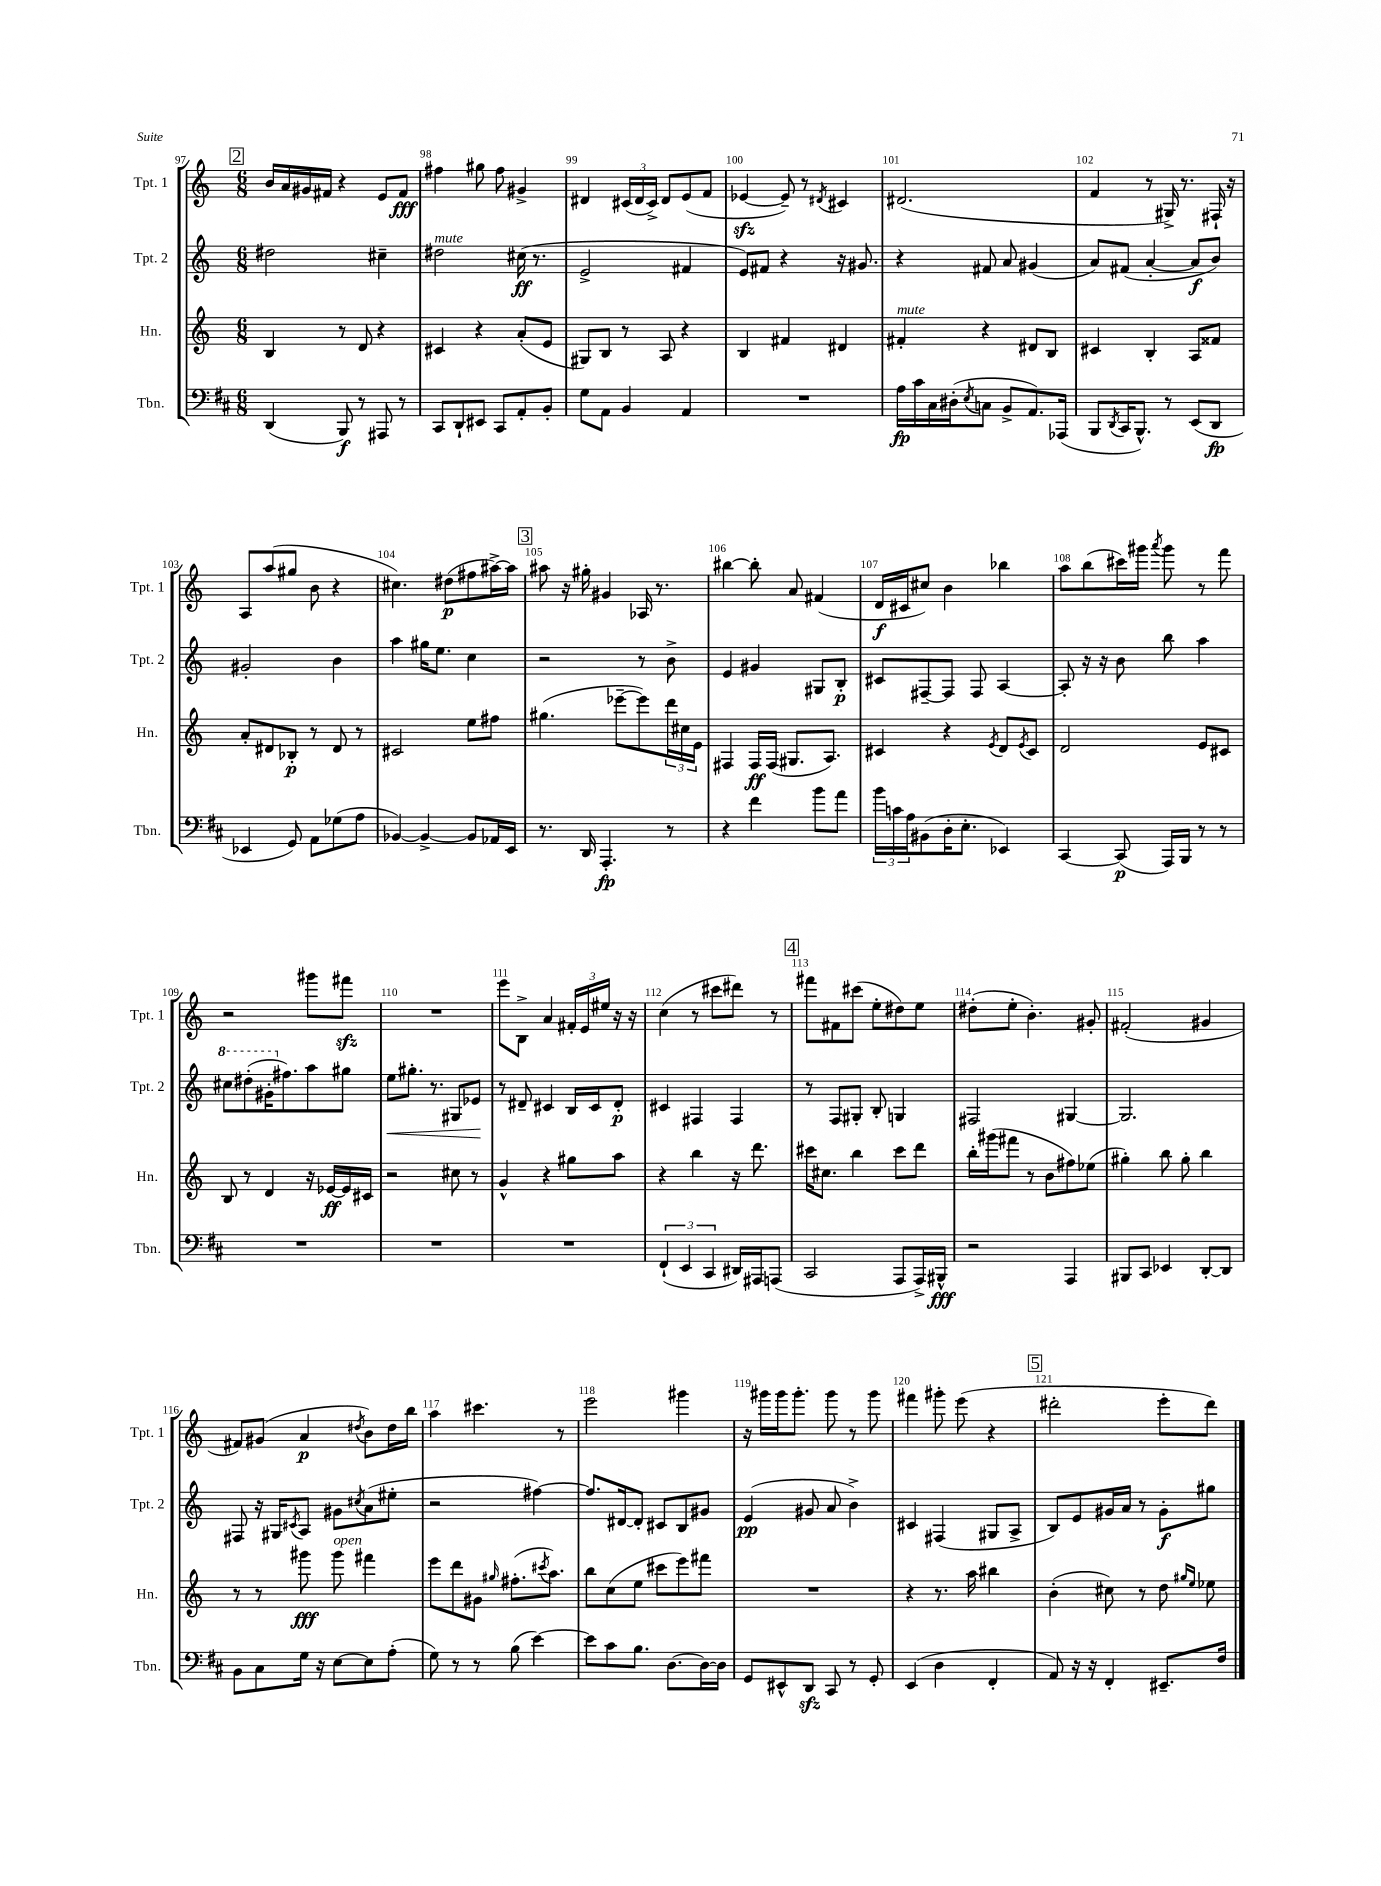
<<
\new StaffGroup <<
\new Staff = "s0" \with { instrumentName = "Tpt. 1" shortInstrumentName = "Tpt. 1" } {
    \clef treble \key c \major \numericTimeSignature \time 6/8
    \mark \markup { \box "2" } b'16 a'16 gis'16 fis'16 r4 e'8 fis'8\fff |
    fis''4 gis''8 fis''8 gis'4-> |
    dis'4 \tuplet 3/2 { cis'16( dis'16 cis'16->) } dis'8 e'8( f'8 |
    ees'4~\sfz ees'8--) r8 \acciaccatura { dis'8 } cis'4 |
    dis'2.( |
    f'4 r8 gis16->) r8. fis16-! r16 |
    a8 a''8( gis''8 b'8 r4 |
    cis''4.) dis''8\p( fis''8 ais''16~->) ais''16 |
    \mark \markup { \box "3" } ais''8 r16 gis''16-. gis'4 aes16 r8. |
    bis''4~ bis''8-. a'8 fis'4( |
    d'16\f cis'16 cis''8) b'4 bes''4 |
    a''8 b''8( cis'''16) gis'''16 \acciaccatura { a'''8 } gis'''8 r8 f'''8 |
    r2 gis'''8 fis'''8\sfz |
    R2. |
    e'''8 b8-> a'4 \tuplet 3/2 { fis'16-. e'16 eis''16 } r16 r16 |
    c''4( r8 cis'''8 dis'''8) r8 |
    \mark \markup { \box "4" } fis'''8 fis'8 cis'''8( e''8-. dis''8) e''8 |
    dis''8-.( e''8-. b'4.-.) gis'8-. |
    fis'2-.( gis'4 |
    fis'8) gis'8( a'4\p \acciaccatura { dis''8 } b'8) dis''16 b''16 |
    a''4 cis'''4. r8 |
    e'''2 gis'''4 |
    r16 gis'''16 gis'''16 gis'''8.-. gis'''8 r8 gis'''8 |
    fis'''4 gis'''8-. e'''8( r4 |
    \mark \markup { \box "5" } dis'''2-. e'''8-. dis'''8) \bar "|." |
}
\new Staff = "s1" \with { instrumentName = "Tpt. 2" shortInstrumentName = "Tpt. 2" } {
    \clef treble \key c \major \numericTimeSignature \time 6/8
    \mark \markup { \box "2" } dis''2 cis''4-- |
    dis''2^\markup { \italic "mute" } cis''16\ff( r8. |
    e'2-> fis'4 |
    e'8) fis'8 r4 r16 gis'8. |
    r4 fis'8 a'8 gis'4( |
    a'8) fis'8( a'4~-. a'8\f b'8) |
    gis'2-. b'4 |
    a''4 gis''16 e''8. c''4 |
    \mark \markup { \box "3" } r2 r8 b'8-> |
    e'4 gis'4 gis8 b8-.\p |
    cis'8 fis8~-- fis8 fis8 a4~ |
    a8-. r16 r16 b'8 b''8 a''4 |
    \ottava #1 cis'''8 dis'''8-.( gis''16-. \ottava #0 fis''8.) a''8 gis''!8 |
    e''8\< gis''8.-. r8. gis8 ees'8\! |
    r8 dis'8-- cis'4 b16 cis'16 dis'8-.\p |
    cis'4 fis4 fis4 |
    \mark \markup { \box "4" } r8 f8 gis8-. b8-. g4 |
    fis2 gis4~ |
    gis2. |
    fis8 r16 gis16 \acciaccatura { cis'8 } a8 gis'8 \acciaccatura { cis''8 } a'8( eis''8-. |
    r2 fis''4~) |
    fis''8. dis'16~ dis'8-. cis'8 b8 gis'8 |
    e'4\pp( gis'8 a'8 b'4->) |
    cis'4 fis4( gis8 a8-> |
    \mark \markup { \box "5" } b8) e'8 gis'16 a'16 r8 gis'8-.\f gis''8 \bar "|." |
}
\new Staff = "s2" \with { instrumentName = "Hn." shortInstrumentName = "Hn." } {
    \clef treble \key c \major \numericTimeSignature \time 6/8
    \mark \markup { \box "2" } b4 r8 d'8 r4 |
    cis'4 r4 a'8-.( e'8 |
    gis8) b8 r8 a8 r4 |
    b4 fis'4 dis'4 |
    fis'4-.^\markup { \italic "mute" } r4 dis'8 b8 |
    cis'4 b4-. a8 fisis'8 |
    a'8-. dis'8 bes8-.\p r8 dis'8 r8 |
    cis'2 e''8 fis''8 |
    \mark \markup { \box "3" } gis''4.( ees'''8~-- ees'''8) \tuplet 3/2 { d'''16 cis''16 e'16 } |
    fis4 fis16\ff fis16( gis8. a8.) |
    cis'4 r4 \acciaccatura { e'8 } d'8 \acciaccatura { e'8 } cis'8 |
    d'2 e'8 cis'8 |
    b8 r8 d'4 r16 ees'16~\ff ees'16 cis'16 |
    r2 cis''8 r8 |
    g'4-^ r4 gis''8 a''8 |
    r4 b''4 r16 d'''8. |
    \mark \markup { \box "4" } cis'''16 cis''8. b''4 cis'''8 d'''8 |
    b''16-. gis'''16( fis'''8 r8 b'8 fis''8) ees''8( |
    gis''4-.) b''8 gis''8-. b''4 |
    r8 r8 gis'''8\fff gis'''8^\markup { \italic "open" } fis'''4 |
    e'''8 d'''8 gis'8 \grace { gis''16 } fis''8.-.( \acciaccatura { cis'''8 } a''8.) |
    b''8 c''8( e''8 cis'''8 e'''8) fis'''8 |
    R2. |
    r4 r8. a''16 bis''4 |
    \mark \markup { \box "5" } b'4-.( cis''8) r8 d''8 \grace { gis''16 e''16 } ees''8 \bar "|." |
}
\new Staff = "s3" \with { instrumentName = "Tbn." shortInstrumentName = "Tbn." } {
    \clef bass \key d \major \numericTimeSignature \time 6/8
    \mark \markup { \box "2" } d,4( b,,8\f) r8 ais,,8 r8 |
    cis,8 d,8-! eis,8 cis,8 a,8-. b,8-. |
    g8 a,8 b,4 a,4 |
    R2. |
    a16\fp cis'16 cis16 dis16-.( \acciaccatura { e8 } c8 b,8-> a,8.) aes,,16( |
    b,,8 \acciaccatura { d,8 } cis,16 b,,8.-^) r8 e,8( d,8\fp |
    ees,4 g,8) a,8 ges8( a8 |
    bes,4~) bes,4~-> bes,8 aes,16 e,16 |
    \mark \markup { \box "3" } r8. d,16 a,,4.-.\fp r8 |
    r4 fis'4 b'8 a'8 |
    \tuplet 3/2 { b'16 c'16 a16 } bis,8( d16-. e8.-. ees,4) |
    cis,4~ cis,8\p( a,,16) b,,16 r8 r8 |
    R2. |
    R2. |
    R2. |
    \tuplet 3/2 { fis,4-!( e,4 cis,4 } dis,16) ais,,16 a,,8( |
    \mark \markup { \box "4" } cis,2 a,,8 a,,16->) bis,,16-^\fff |
    r2 a,,4 |
    bis,,8 cis,8 ees,4 d,8~-. d,8 |
    b,8 cis8 g16 r16 e8~ e8 a8-.( |
    g8) r8 r8 b8( e'4~) |
    e'8 cis'8 b8. d8.~ d16~ d16 |
    g,8 eis,8-^ d,8\sfz cis,8 r8 g,8-. |
    e,4( d4 fis,4-. |
    \mark \markup { \box "5" } a,8) r16 r16 fis,4-. eis,8.-- fis16 \bar "|." |
}
>>
>>
\layout { \context { \Score currentBarNumber = #97 \override BarNumber.break-visibility = ##(#f #t #t) barNumberVisibility = #all-bar-numbers-visible } }
